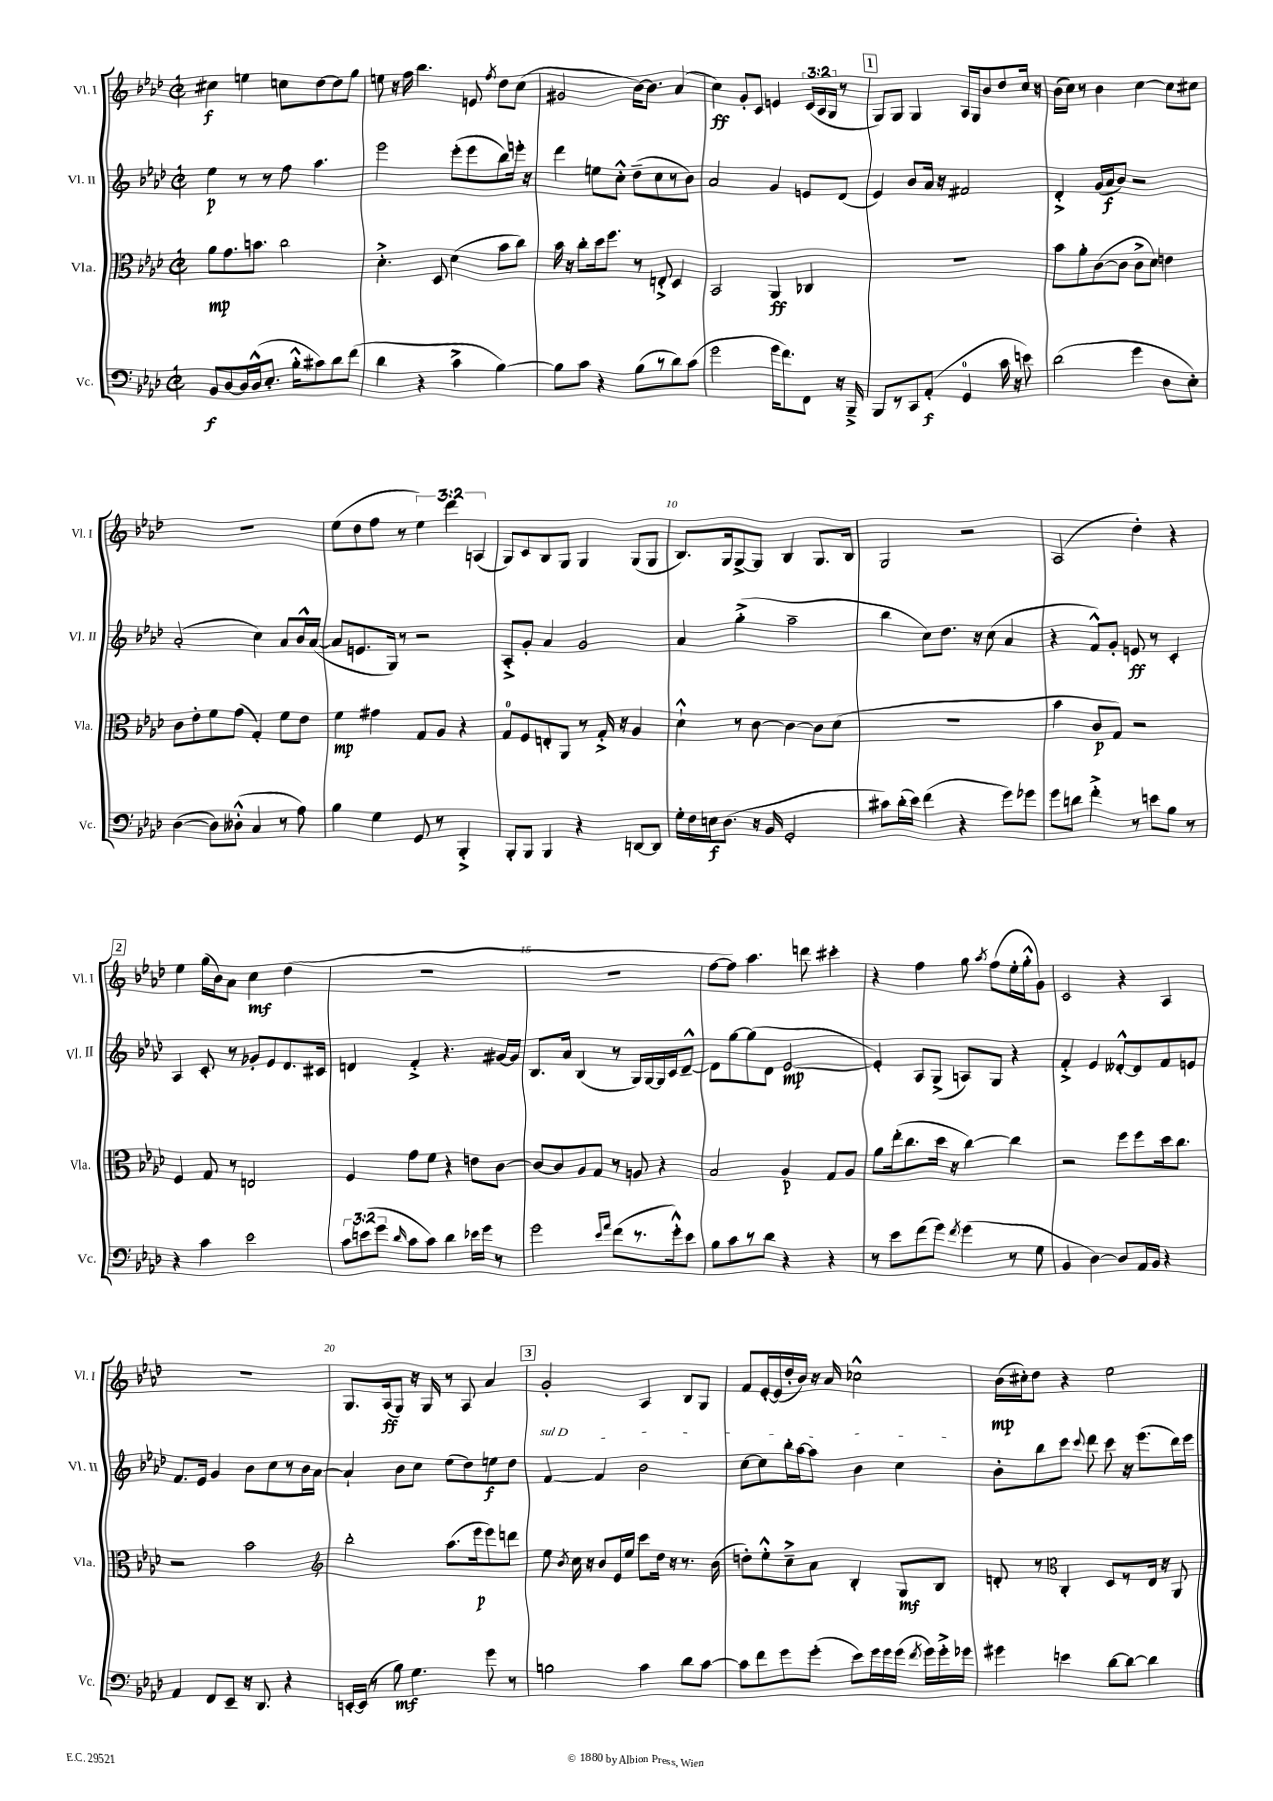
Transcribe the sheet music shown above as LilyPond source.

<<
\new StaffGroup <<
\new Staff = "s0" \with { instrumentName = "Vl. I" shortInstrumentName = "Vl. I" } {
    \clef treble \key aes \major \defaultTimeSignature \time 2/2 \override Staff.TupletNumber.text = #tuplet-number::calc-fraction-text
    \autoBeamOff cis''4\f e''4 c''8[ des''8~ des''8 g''8] |
    e''8 r16 f''16 bes''4. e'8 \acciaccatura { f''8 } des''8[ c''8]( |
    gis'2 bes'16[~) bes'8.] aes'4( |
    c''4\ff) g'8[-. c'8] e'4 \tuplet 3/2 { c'16[( aes16 g16] } r8 |
    \mark \markup { \box "1" } g8[) g8] g4 aes16[ g16 bes'8 des''8 c''16] r16 |
    bes'16[( c''16]) r8 bes'4 c''4~ c''8[ cis''8] |
    r1 |
    ees''8[( des''8 f''8] r8 \tuplet 3/2 { ees''4) des'''4 a4( } |
    g8[) c'8 bes8 g8] g4 g8[( g8] |
    bes8.[) g16 g8~-> g8] bes4 g8.[ bes16] |
    g2 r2 |
    aes2( des''4-.) r4 |
    \mark \markup { \box "2" } ees''4 g''16[( bes'16) aes'8] c''4\mf des''4( |
    R1 |
    R1 |
    f''8[~ f''8]) aes''4. d'''8 cis'''4-. |
    r4 f''4 g''8 \acciaccatura { aes''8 } f''8[( ees''16-. g''16-.-^ g'8]) |
    c'2 r4 aes4 |
    R1 |
    g8.[ aes16\ff( g8]) r16 g16 r8 aes8 aes'4 |
    \mark \markup { \box "3" } g'2-. aes4 bes8[ g8] |
    f'8[ ees'16~-. ees'16( des''16-. bes'16]) r16 aes'16 ces''2-^ |
    bes'16[\mp( cis''16-.) des''8] r4 ees''2 \bar "|." |
}
\new Staff = "s1" \with { instrumentName = "Vl. II" shortInstrumentName = "Vl. II" } {
    \clef treble \key aes \major \defaultTimeSignature \time 2/2
    \autoBeamOff ees''4\p r8 r8 f''8 aes''4. |
    ees'''2 ees'''8[-.( ees'''8 bes''8) e'''16]-. r16 |
    des'''4 e''8[ c''8]-.-^ des''8[--( c''8 r8 bes'8]) |
    aes'2 g'4 e'8[ des'8]( |
    \mark \markup { \box "1" } ees'4) bes'8[ aes'16] r16 fis'2 |
    des'4-.-> g'16[( aes'16\f bes'8]) r2 |
    aes'2-.( c''4) aes'8[ bes'16-^ aes'16]~( |
    aes'8[ e'8. g16]) r8 r2 |
    aes8[-.-> g'8]-. aes'4 g'2 |
    aes'4 g''4-.->( aes''2-- |
    bes''4 c''8[) des''8.] r16 c''8( aes'4 |
    r4 f'8[-^) g'8]-. e'8\ff r8 c'4-. |
    \mark \markup { \box "2" } aes4 c'8-. r8 ges'8[-. ees'8 des'8. cis'16] |
    d'4 f'4-.-> r4. gis'16[~ gis'16] |
    bes8.[ aes'16] bes4( r8 g16[) g16~ g16 c'16 des'8]~---^ |
    des'8[ g''8~ g''8( des'8] ees'2~\mp |
    ees'4-.) aes8[ g8]->( a8[) g8] r4 |
    f'4-.-> ees'4 deses'8[~-.-^ deses'8 f'8 e'8] |
    f'8.[ ees'16] g'4 bes'8[ c''8 r8 bes'16 aes'16]~ |
    aes'4-! bes'8[ c''8] ees''8[( des''8) e''8\f des''8] |
    \mark \markup { \box "3" } \once \override TextSpanner.bound-details.left.text = \markup { \italic "sul D" } f'4~\startTextSpan f'4 bes'2 |
    c''8[~ c''8 bes''16-. aes''16~ aes''8] bes'4 c''4\stopTextSpan |
    bes'8[-. bes''8 c'''8] \appoggiatura { c'''8 } des'''8 c'''8 r16 ees'''8.[( des'''16) ees'''16] \bar "|." |
}
\new Staff = "s2" \with { instrumentName = "Vla." shortInstrumentName = "Vla." } {
    \clef alto \key aes \major \defaultTimeSignature \time 2/2
    \autoBeamOff aes'8[\mp g'8. b'8.] c''2 |
    des'4.-.-> des8 des'4( bes'8[ c''8]) |
    bes'16 r16 c''8[-. des''16 f''8.] r8 e8-.-> des4 |
    bes,2 aes,4\ff ces4 |
    \mark \markup { \box "1" } r1 |
    bes'8[ aes'8-. c'8~( c'8] c'8[-> des'8]) e'4 |
    c'8[ ees'8-. f'8 g'8]( g4-.) f'8[ ees'8] |
    f'4\mp gis'4 g8[ aes8] r4 |
    g8[-0 f8 e8-. aes,8] r8 g16-.-> r16 aes4 |
    des'4-!-^ r8 c'8~ c'4~ c'8[ des'8]( |
    r1 |
    bes'4 c'8[\p g8]) r2 |
    \mark \markup { \box "2" } f4 g8 r8 e2 |
    f4 g'8[ f'8] r4 e'8[ c'8]~ |
    c'8[~ c'8 aes8 g8] r8 a8 r4 |
    bes2 aes4\p g8[ aes8] |
    aes'8[ ees''16-.( c''8. des''16] r16 c''4~) c''4 |
    r2 f''8[ f''8 des''16 c''8.] |
    r2 bes'2 |
    \clef treble bes''2-. aes''8.[( ees'''16\p ees'''8) d'''8] |
    \mark \markup { \box "3" } ees''8 \acciaccatura { bes'8 } c''16 r16 bes'8[ ees'16 ees''16] c'''8[ des''16] r16 r8. bes'16( |
    d''8[-.) ees''8-.-^ c''8---> aes'8] bes4-. g8[\mf bes8] |
    d'8-. r8 \clef alto c4-. des8[ r8 ees16] r16 aes,8 \bar "|." |
}
\new Staff = "s3" \with { instrumentName = "Vc." shortInstrumentName = "Vc." } {
    \clef bass \key aes \major \defaultTimeSignature \time 2/2 \override Staff.TupletNumber.text = #tuplet-number::calc-fraction-text
    \autoBeamOff bes,8[\f des8~ des16 des16-^( ees8.]-. bes16[-.-^ cis'8) des'8 f'8]( |
    des'4 r4 c'4-> bes4~) |
    bes8[ c'8] r4 bes8[( r8 des'8) c'8]( |
    g'2 g'16[ f'8.) f,8] r16 bes,,16---> |
    \mark \markup { \box "1" } bes,,8[ r8 c,8 aes,8]-.\f( g,4-0 c'16 r16 e'8) |
    des'2( g'4 des8[ ees8]-.) |
    des4~( des8[) deses8]-.-^( c4 r8 aes8) |
    bes4 g4 g,8 r8 bes,,4-.-> |
    bes,,8[-. bes,,8] bes,,4 r4 d,8[~ d,8] |
    g16[-. f16 e16\f des8.]( r16 bes,16 g,2-. |
    cis'8[) des'16-.( ees'16]) f'4( r4 g'8[) ges'8] |
    g'8[ d'8] f'4-.-> r8 e'8[ bes8] r8 |
    \mark \markup { \box "2" } r4 c'4 ees'2 |
    \tuplet 3/2 { c'8[ e'8( g'8] } \grace { des'16 } c'8[ c'8]) des'4 ees'16[ g'16] r8 |
    g'2 \grace { ees'16[ aes'16] } f'8[( r8. g'16-.-^) ees'8] |
    bes8[ c'8 r8 des'8] r4 r4 |
    r8 ees'8[ f'8( g'8]) \acciaccatura { f'8 } g'4( r8 g8 |
    bes,4 des4~) des8[ aes,16 bes,16] r4 |
    aes,4 f,8[ ees,8]-- r16 des,8. r4 |
    e,16[~-. e,16]( r8 bes8\mf) g4. g'8 r8 |
    \mark \markup { \box "3" } b2 c'4 des'8[ c'8]~ |
    c'8[ f'8 g'8 g'8]-.( ees'8[) g'16 g'16 g'16]( \acciaccatura { f'8 } g'16[) g'16-.-> ges'16] |
    gis'4 e'4 des'8[~ des'8]~ des'4 \bar "|." |
}
>>
>>
\layout { \context { \Score \override BarNumber.break-visibility = ##(#f #t #t) barNumberVisibility = #(every-nth-bar-number-visible 5) } }
